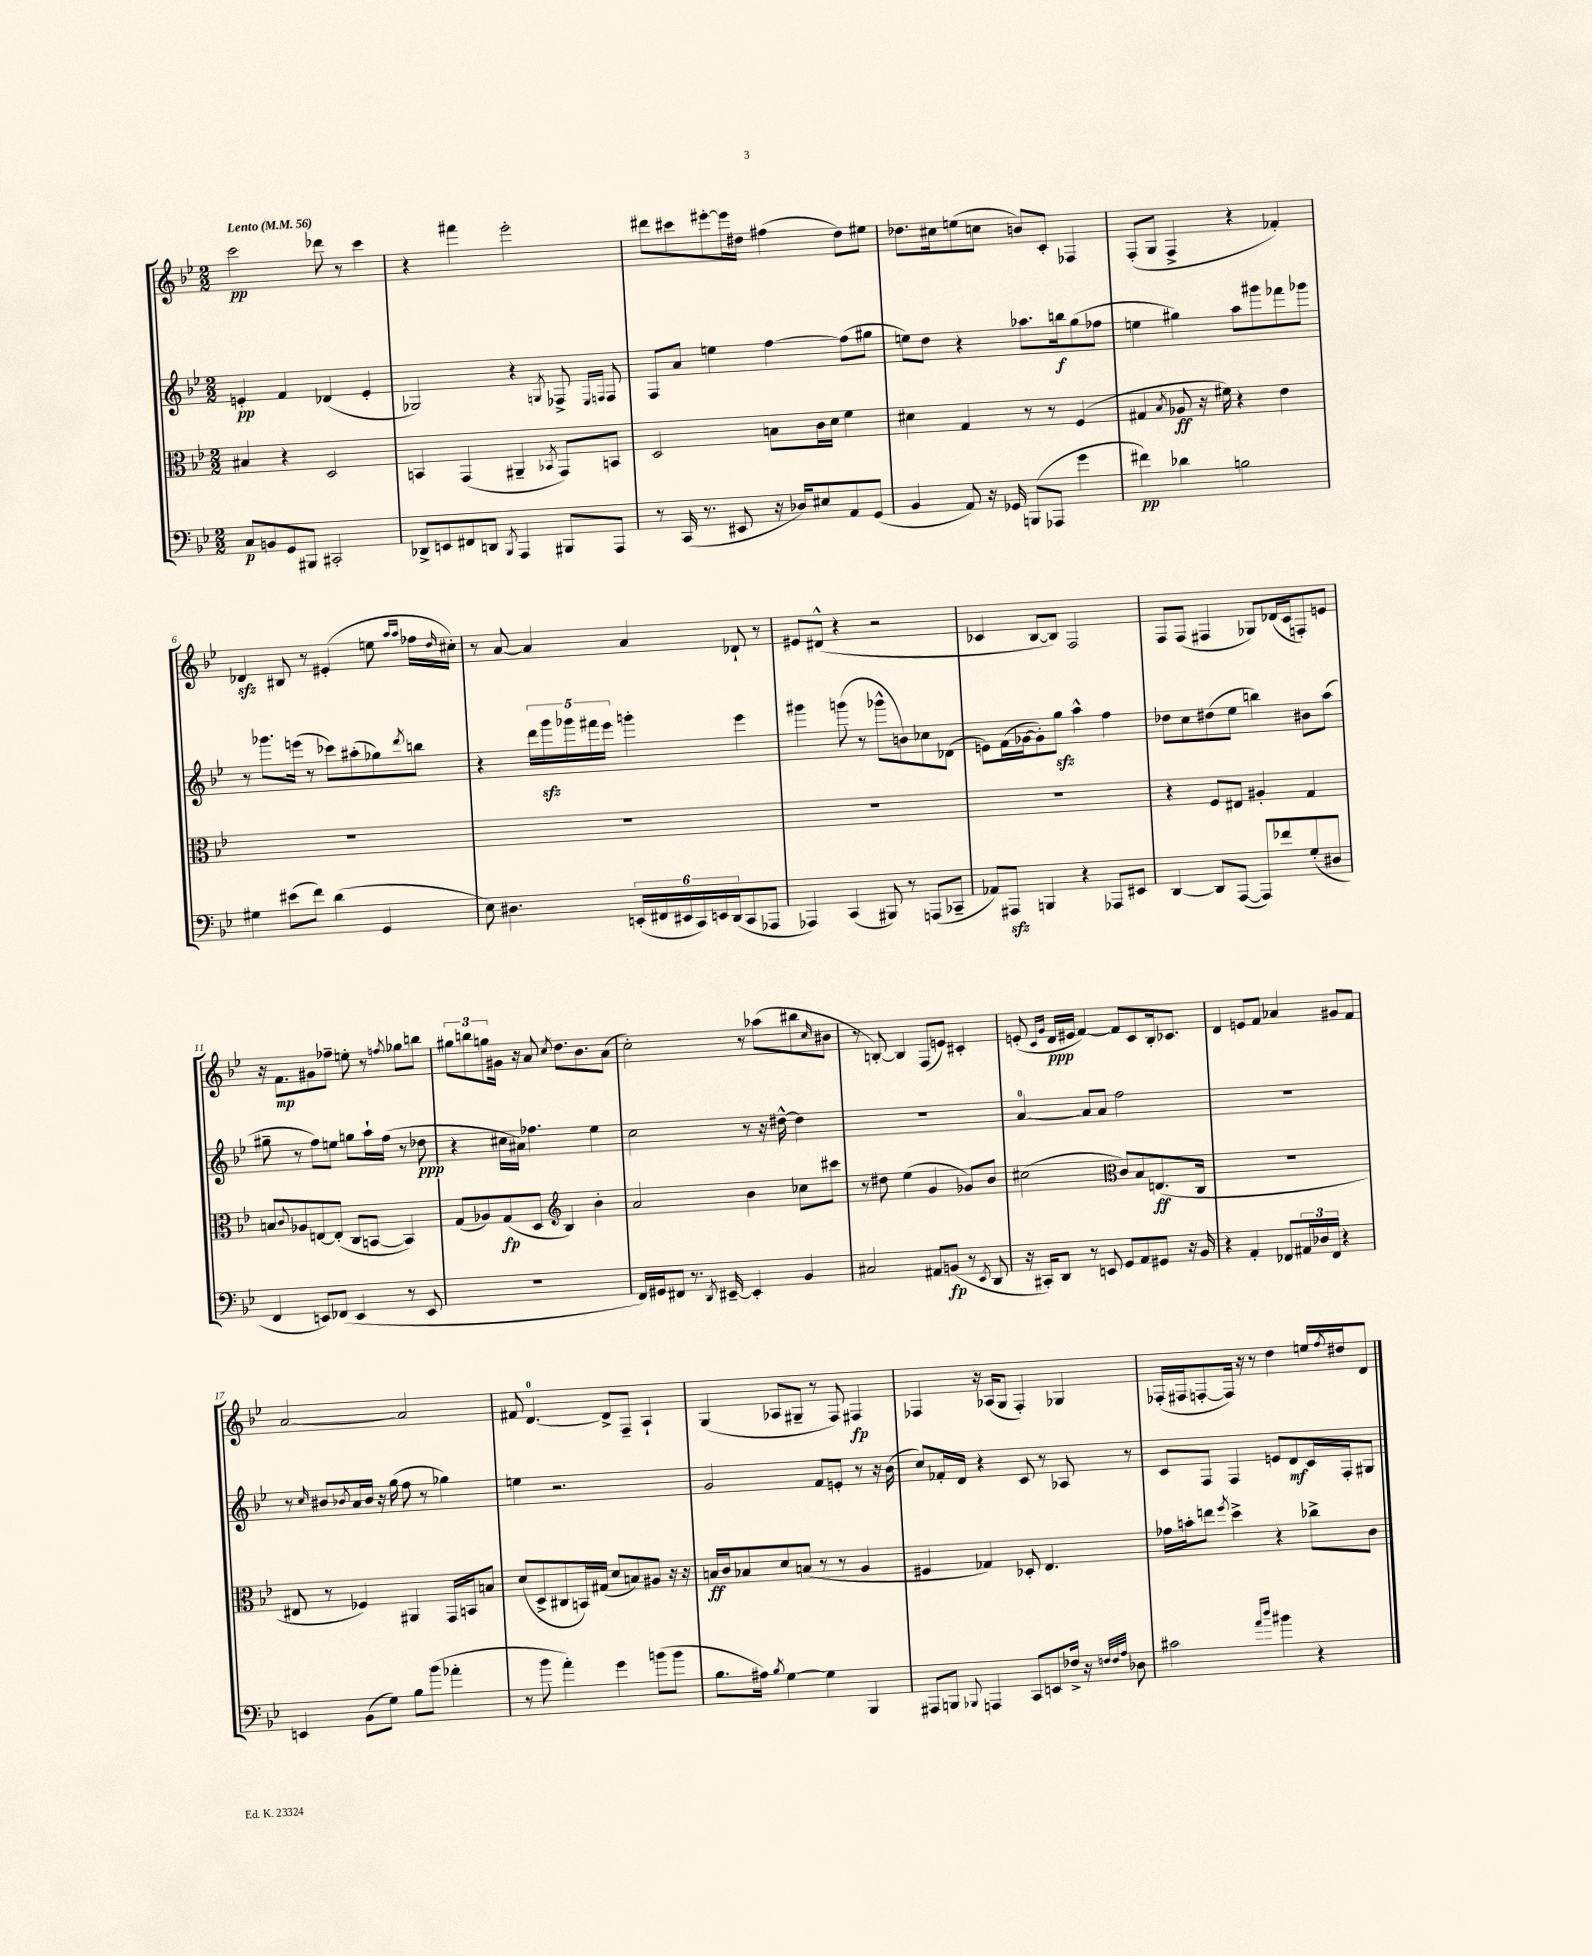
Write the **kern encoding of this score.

**kern	**kern	**kern	**kern
*staff4	*staff3	*staff2	*staff1
*clefF4	*clefC3	*clefG2	*clefG2
*k[b-e-]	*k[b-e-]	*k[b-e-]	*k[b-e-]
*M2/2	*M2/2	*M2/2	*M2/2
*MM56	*MM56	*MM56	*MM56
8C	4B#	4e'	2ccc
8BB	.	.	.
8GG	4r	4f	.
8BBB#	.	.	.
2CC#'	2D	(4d-	8ddd-
.	.	.	8r
.	.	4e'	4ccc
=	=	=	=
8DD-^	4BB	2G-)	4r
8EE	.	.	.
8FF#	(4GG	.	4fff#
8DD	.	.	.
8qBBB-	.	.	.
4AAA	4AA#~	4r	2eee-'
.	8qBB-	8qG	.
8BBB#	8GG)	8F-^	.
.	.	16qqE-	.
.	.	16qqF	.
8AAA	8BB	8F	.
=	=	=	=
8r	2D	8F	8ddd#
(16CC	.	8a	8ccc#
8.r	.	.	.
.	.	4ee	[8eee#'
8EE#	.	.	16eee#]
.	.	.	16dd#
16r	8B	[4ff	(4ff#
16D-)	.	.	.
8E#	16c	.	.
.	16d	.	.
8AA	4f	(8ff]	8dd#)
(8GG	.	8gg#	8ee#
=	=	=	=
4BB-	4d#	8ee)	8.dd-
.	.	8dd	.
.	.	.	16cc#
8AA)	4G	4r	(8ee
16r	.	.	8cc
16GG-	.	.	.
(8BBB	8r	8.aa-	8b)
8AAA-	8r	.	8c'
.	.	16bb	.
4g	(4F	(8gg	4F-
.	.	8ff-	.
=	=	=	=
4f#)	4G#	4ee	(8F'
.	.	.	8G
.	8qB-	.	.
4d-	8A-	4gg#)	4F^
.	16r	.	.
.	16f#)	.	.
2B	4r	8aa	4r
.	.	8ggg#	.
.	4e-	8fff-	4f-')
.	.	8ggg-	.
=	=	=	=
4G#	1r	8r	4d-
.	.	8.ggg-	.
(8e#	.	.	8B#
.	.	(16eee	.
8f)	.	8r	8r
(4d	.	8ccc-)	(4e#'
.	.	(8aa#'	.
4GG	.	8gg-)	8ee
.	.	.	16qqaa
.	.	8qddd	16qqaa
.	.	8bb	16ff-
.	.	.	16qqdd
.	.	.	16cc#')
=	=	=	=
8E-)	1r	4r	8r
4.D#	.	.	[8a
.	.	20ddd	4a]
.	.	20ggg	.
.	.	20ggg-	.
.	.	20fff#	.
.	.	20eee-	.
(24EE'	.	4ggg'	4a
24FF#	.	.	.
24EE#	.	.	.
24CC)	.	.	.
24EE	.	.	.
(24DD	.	.	.
8CC	.	4eee-	8d-`
8AAA-	.	.	8r
=	=	=	=
4AAA-)	1r	4ggg#	8e#
.	.	.	(8d#^^
(4CC	.	(8ggg	4r
.	.	8r	.
8BBB#)	.	8ggg-^^	2r
8r	.	8b)	.
(8AAA	.	8cc-	.
8CC-~	.	(8d-	.
=	=	=	=
8AA-)	1r	8e)	4c-
8AAA#	.	(16f	.
.	.	[16g-	.
4BBB	.	8g-'])	[8B-
.	.	8gg	8B-])
4r	.	4aa^^	2F
8AAA-	.	4ff	.
8EE#	.	.	.
=	=	=	=
[4DD	4r	8dd-	8F
.	.	8cc	(8F
8DD]	8F	(8dd#	4F#
([8AAA	8E#	8ee-	.
8AAA])	4A#'	4bb)	8G-)
8f-	.	.	(16d-
.	.	.	16c
(8G'	4G	8b#	8F')
8D#	.	(8aa	8e
=	=	=	=
4FF	8B	8gg#~	16r
.	.	.	8.f
.	8qqc	.	.
.	8A-	8r	.
8EE)	[8E	8ff)	8g#
(8FF-	(8E']	8ee	8ff-~
4EE	8C	8gg	8ee'
.	[8BB	16aa`	8r
.	.	(16ff	.
.	.	.	8qff
8r	4BB])	8r	8gg-
8EE	.	8dd-	8bb
=	=	=	=
1r	(8G	4r	12gg#
.	.	.	12bb
.	8A-)	.	.
.	.	.	12gg
.	(8G	16cc#	16g#
.	.	16a#)	16r
.	8D	4.ff-	8a
*	*clefG2	*	*
.	.	.	8qcc
.	4B-)	.	8.dd
.	.	.	8.b-
.	4b-'	4ee-	.
.	.	.	(8a
=	=	=	=
16FF)	2a	2cc	2cc')
16GG#	.	.	.
8FF#	.	.	.
8.r	.	.	.
8qDD	.	.	.
[16EE#~	.	.	.
4EE#']	4b-	8r	8r
.	.	16r	(8aa-
.	.	[16dd#^^	.
4BB-	8cc-	4dd#]	8bb#
.	.	.	16qqcc
.	8ccc#	.	8b#
=	=	=	=
2C#	8r	1r	8r
.	8dd#	.	[8B')
.	(4ee-	.	4B]
8AA#	4g	.	(8F
(8BB	.	.	8e)
8r	8g-)	.	4c#'
8qEE-	.	.	.
8DD	8b-	.	.
=	=	=	=
16r	(2cc#	[4a	(8e'
16CC#')	.	.	.
.	.	.	16qqc
.	.	.	16qqg
8DD	.	.	16d
.	.	.	16e#
8r	.	8a]	[4f)
8EE	.	8a	.
*	*clefC3	*	*
8GG	8c)	2ff	8f]
8AA	8B-	.	8c
8GG#	(8.E	.	16B-'
.	.	.	8.c-
16r	.	.	.
16BB-	16C	.	.
=	=	=	=
4r	1r	1r	4d
4AA'	.	.	8e
.	.	.	8f
8FF-	.	.	4a-
24AA#	.	.	.
24D-	.	.	.
24FF-	.	.	.
4r	.	.	8g#
.	.	.	8f
=	=	=	=
4EE	8E#	8r	[2a
.	.	16qqcc	.
.	8r	8b#	.
.	.	8qb-	.
(8BB-	4F-)	16a	.
.	.	16b-	.
8G)	.	16r	.
.	.	(16gg	.
8B-	4AA#	8ff	2a]
(8b-	.	8r	.
4a-'	16GG	4gg-)	.
.	16BB	.	.
.	8B	.	.
=	=	=	=
8r	(8d	4ee	8f#
8b-	8D^	.	[4.d
4a')	8C#	2.r	.
.	16BB)	.	.
.	(16G#	.	.
4g	8d	.	8d^]
.	8B)	.	8F~
(8b	8A#	.	4A`
8b	16r	.	.
.	16r	.	.
=	=	=	=
8.B-	16B	2g	(4G
.	16c	.	.
.	8B-	.	.
16A#)	.	.	.
8qB-	.	.	.
[4G	8d	.	8A-
.	(8B	.	8G#~
4G]	8r	8f	8r
.	8r	8e'	8F)
4BBB-	4A	8r	4F#
.	.	16r	.
.	.	(16b-	.
=	=	=	=
8AAA#	4F#	8cc)	4F-
8BBB	.	16f-'	.
.	.	16d	.
8qqBBB-	.	.	.
4AAA	4G-)	4r	16r
.	.	.	(16A-
.	.	.	8G
8CC	8D-'	8c	4F-')
8EE	4.E-	8r	.
16F-^	.	8A-	4G-
16r	.	.	.
32qqF	.	.	.
32qqF	.	.	.
32qqA	.	.	.
8D-	.	8r	.
=	=	=	=
2c#	16g-	8c	(16F-'
.	16b'	.	16F#
.	8ee	8F	[8F'
.	8qff	.	.
.	4dd^	4F	16F])
.	.	.	16r
.	.	.	8r
16qqa	.	.	.
16qqdd	.	.	.
4b#	4r	8e	4dd
.	.	8d	.
4r	8cc-^	16c	16ee
.	.	.	8qff
.	.	16F'	16dd#
.	8c	8G#	8d
==	==	==	==
*-	*-	*-	*-
